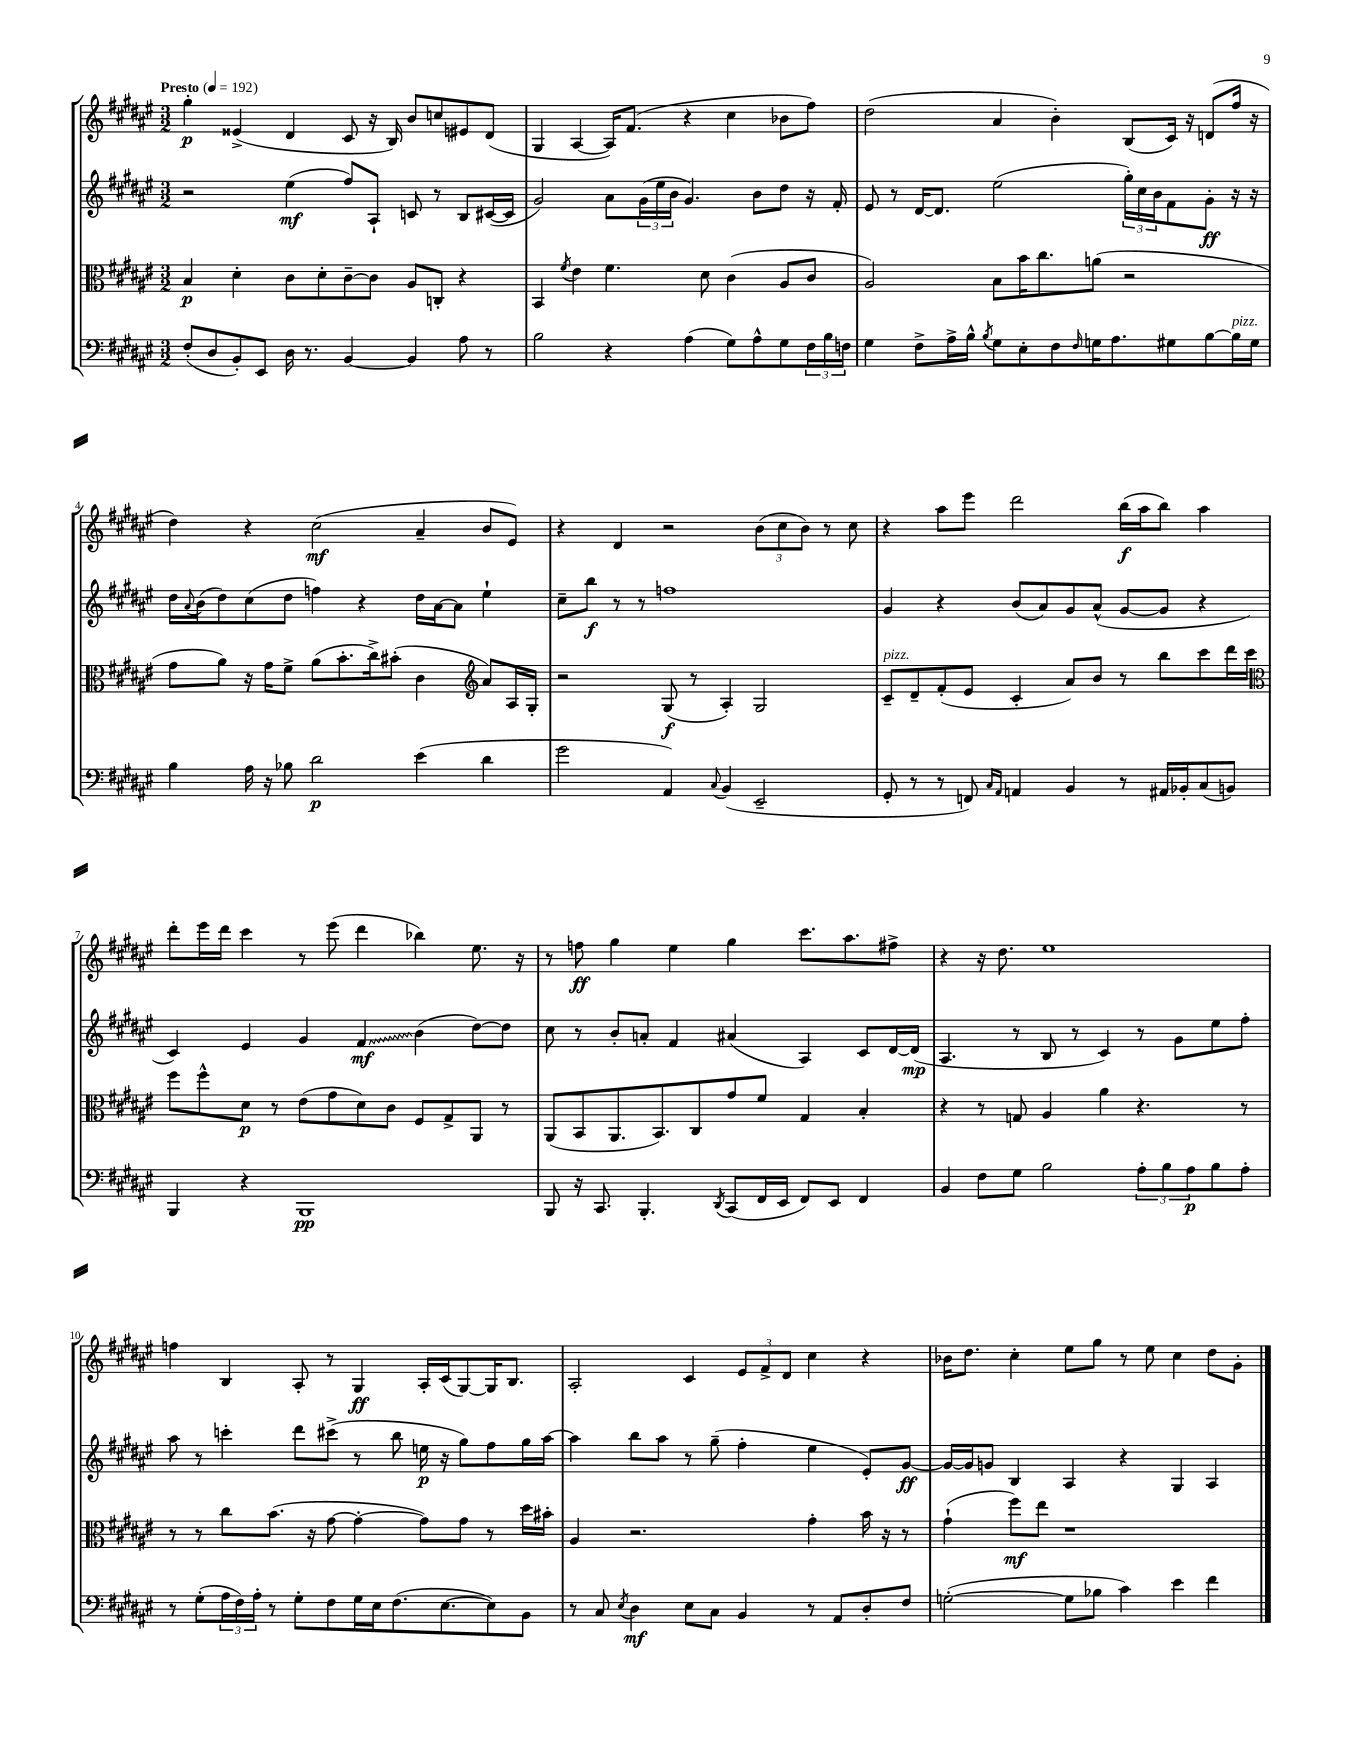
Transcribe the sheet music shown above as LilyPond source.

<<
\new StaffGroup <<
\new Staff = "s0" {
    \clef treble \key fis \major \numericTimeSignature \time 3/2 \tempo "Presto" 4 = 192
    gis''4-.\p eisis'4->( dis'4 cis'8 r16 b16) b'8 c''8 eis'8 dis'8( |
    gis4 ais4~ ais16) fis'8.( r4 cis''4 bes'8 fis''8) |
    dis''2( ais'4 b'4-.) b8( cis'16) r16 d'8( fis''16 r16 |
    dis''4) r4 cis''2\mf( ais'4-- b'8 eis'8) |
    r4 dis'4 r2 \tuplet 3/2 { b'8( cis''8 b'8) } r8 cis''8 |
    r4 ais''8 eis'''8 dis'''2 b''16\f( ais''16 b''8) ais''4 |
    dis'''8-. eis'''16 dis'''16 cis'''4 r8 eis'''8( dis'''4 bes''4) eis''8. r16 |
    r8 f''8\ff gis''4 eis''4 gis''4 cis'''8. ais''8. fis''8-> |
    r4 r16 dis''8. eis''1 |
    f''4 b4 ais8-. r8 gis4\ff ais16-. cis'16( gis8~) gis16 b8. |
    ais2-. cis'4 \tuplet 3/2 { eis'8 fis'8-> dis'8 } cis''4 r4 |
    bes'16 dis''8. cis''4-. eis''8 gis''8 r8 eis''8 cis''4 dis''8 gis'8-. \bar "|." |
}
\new Staff = "s1" {
    \clef treble \key fis \major \numericTimeSignature \time 3/2
    r2 eis''4\mf( fis''8) ais8-! c'8 r8 b8 cis'16~( cis'16 |
    gis'2) ais'8 \tuplet 3/2 { gis'16( eis''16 b'16 } gis'4.) b'8 dis''8 r16 fis'16-. |
    eis'8 r8 dis'16~ dis'8. eis''2( \tuplet 3/2 { gis''16-.) cis''16 b'16 } fis'8 gis'8-.\ff r16 r16 |
    dis''16 \appoggiatura { ais'8 } b'16( dis''8) cis''8( dis''8 f''4) r4 dis''16 ais'16~ ais'8 eis''4-! |
    cis''8-- b''8\f r8 r8 f''1 |
    gis'4 r4 b'8( ais'8) gis'8 ais'8-^( gis'8~ gis'8 r4 |
    cis'4) eis'4 gis'4 \once \override Glissando.style = #'zigzag fis'4\glissando\mf b'4( dis''8~) dis''8 |
    cis''8 r8 b'8-. a'8-. fis'4 ais'4( ais4) cis'8 dis'16~ dis'16\mp( |
    ais4. r8 b8 r8 cis'4) r8 gis'8 eis''8 fis''8-. |
    ais''8 r8 c'''4-. dis'''8 cis'''8->( r8 b''8 e''16\p r16 gis''8) fis''8 gis''16 ais''16~ |
    ais''4 b''8 ais''8 r8 gis''8--( fis''4-. eis''4 eis'8-.) gis'8~\ff |
    gis'16~ gis'16 g'8 b4 ais4 r4 gis4 ais4 \bar "|." |
}
\new Staff = "s2" {
    \clef alto \key fis \major \numericTimeSignature \time 3/2
    b4\p dis'4-. cis'8 dis'8-. cis'8~-- cis'8 ais8 c8-. r4 |
    b,4 \acciaccatura { fis'8 } eis'4 fis'4. dis'8 cis'4( ais8 cis'8 |
    ais2) b8 b'16 cis''8. a'8( r2 |
    gis'8 ais'8) r16 gis'16 fis'8-> ais'8( b'8.-. cis''16->) bis'8-.( cis'4 \clef treble ais'8) ais16 gis16-. |
    r2 gis8\f( r8 ais4-.) gis2 |
    cis'8--^\markup { \italic "pizz." } dis'8-- fis'8-.( eis'8 cis'4-. ais'8) b'8 r8 b''8 cis'''8 dis'''16 cis'''16 |
    \clef alto fis''8 fis''8-^ dis'8\p r8 eis'8( gis'8 dis'8) cis'8 fis8 gis8-> ais,8 r8 |
    ais,8( b,8 ais,8. b,8.) cis8 gis'8 fis'8 gis4 b4-. |
    r4 r8 g8 ais4 ais'4 r4. r8 |
    r8 r8 cis''8 b'8.( r16 gis'8~ gis'4~-. gis'8) gis'8 r8 dis''16 bis'16-. |
    ais4 r2. gis'4-. b'16 r16 r8 |
    gis'4-!( fis''8\mf) eis''8 r1 \bar "|." |
}
\new Staff = "s3" {
    \clef bass \key fis \major \numericTimeSignature \time 3/2
    fis8-.( dis8 b,8-.) eis,8 dis16 r8. b,4~ b,4 ais8 r8 |
    b2 r4 ais4( gis8) ais8-^ gis8 \tuplet 3/2 { fis16 b16 f16 } |
    gis4 fis8-> ais16-> b16-^ \acciaccatura { b8 } gis8 eis8-. fis8 \grace { fis16 } g16 ais8. gis8 b8~ b16^\markup { \italic "pizz." } gis16 |
    b4 ais16 r16 bes8 dis'2\p eis'4( dis'4 |
    gis'2 ais,4) \appoggiatura { cis8 } b,4( eis,2-- |
    gis,8-. r8 r8 f,8) \grace { cis16 ais,16 } a,4 b,4 r8 ais,16 bes,16-. cis8( b,8) |
    b,,4 r4 b,,1\pp |
    b,,8 r16 cis,8. b,,4.-. \acciaccatura { dis,8 } cis,8( fis,16 eis,16 fis,8) eis,8 fis,4 |
    b,4 fis8 gis8 b2 \tuplet 3/2 { ais8-. b8 ais8\p } b8 ais8-. |
    r8 gis8-.( \tuplet 3/2 { ais16 fis16) ais16-. } r8 gis8-. fis8 gis16 eis16 fis8.( eis8.~ eis8) b,8 |
    r8 cis8 \acciaccatura { eis8 } dis4\mf eis8 cis8 b,4 r8 ais,8 dis8-. fis8 |
    g2~-.( g8 bes8 cis'4) eis'4 fis'4 \bar "|." |
}
>>
>>
